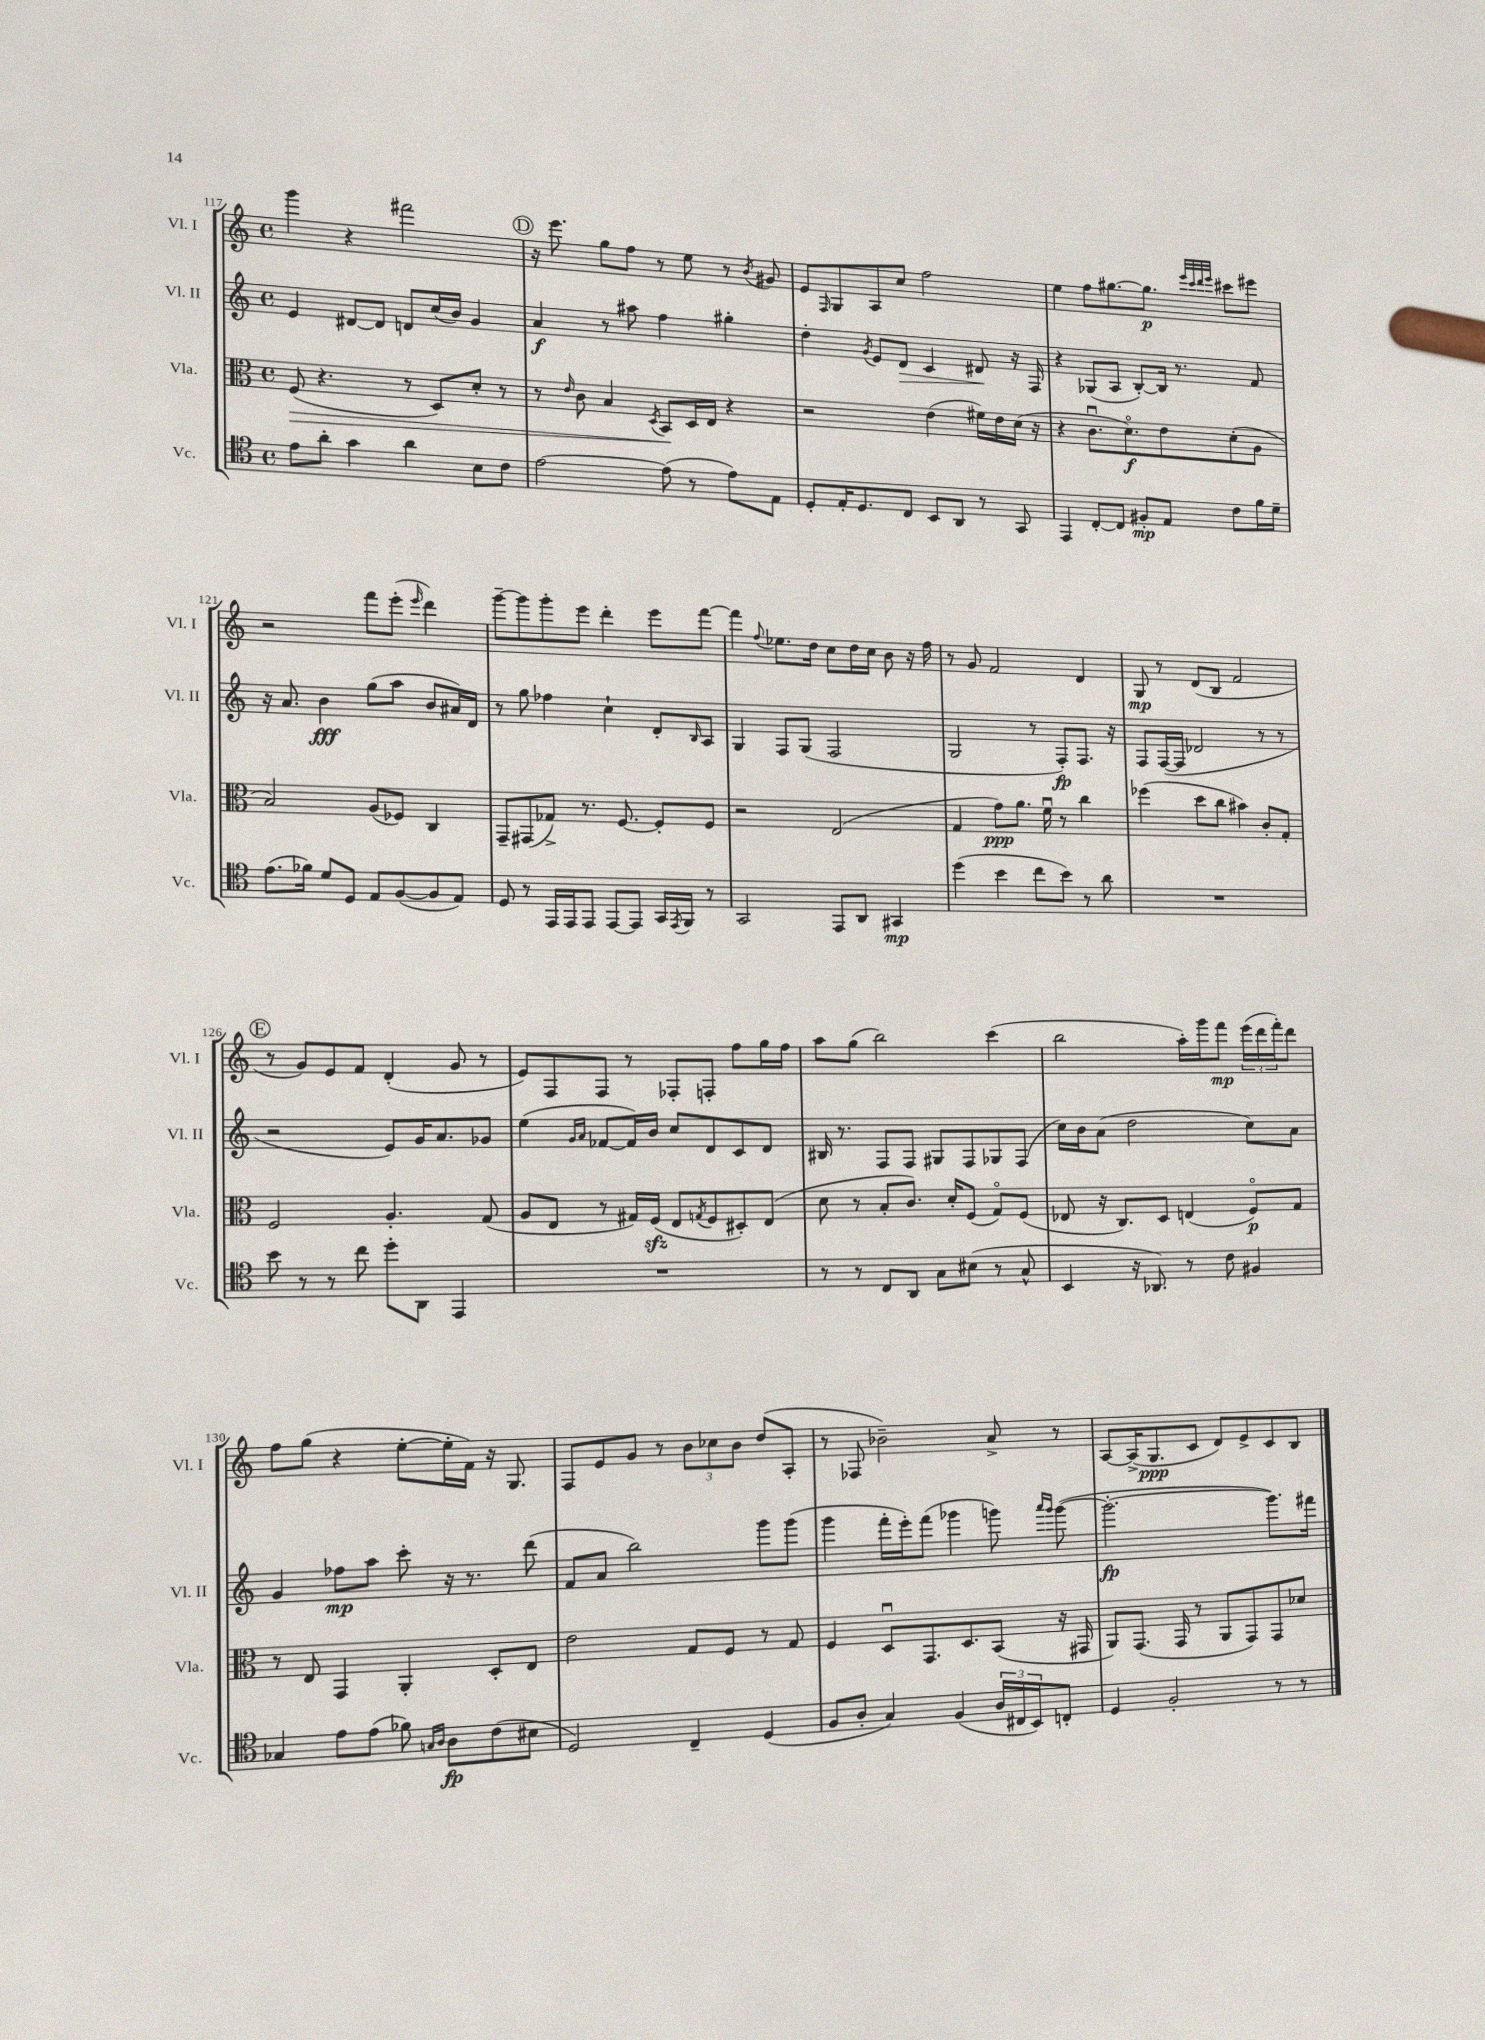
<<
\new StaffGroup <<
\new Staff = "s0" \with { instrumentName = "Vl. I" shortInstrumentName = "Vl. I" } {
    \clef treble \key c \major \defaultTimeSignature \time 4/4
    g'''4 r4 fis'''2 |
    \mark \markup { \circle "D" } r16 e'''8. g''8 f''8 r8 e''8 r8 \acciaccatura { b'8 } gis'8 |
    e'8 \grace { f16 } g8 a8 c''8 f''2 |
    e''4 f''8 gis''8.~ gis''8.\p \grace { e'''32 c'''32 d'''32 e'''32 } cis'''8 eis'''8 |
    r2 f'''8 e'''8-.( \grace { e'''16 } d'''4) |
    g'''8~-- g'''8 g'''8-. e'''8 d'''4-. e'''8 f'''8~ |
    f'''4 \appoggiatura { f''8 } ees''8. d''16 c''8 d''16 c''16 b'8 r16 f''16 |
    r8 g'8 f'2 d'4 |
    g8\mp r8 d'8( b8 f'2 |
    \mark \markup { \circle "E" } r8 g'8) e'8 f'8 d'4-.( g'8 r8 |
    e'8) f8 f8 r8 fes8-. f8-. f''8 g''16 f''16 |
    a''8 g''8( b''2) c'''4( |
    b''2 a''16-.) g'''16 f'''8\mp \tuplet 3/2 { e'''16( d'''16 f'''16-.) } d'''8 |
    f''8 g''8( r4 e''8~-. e''16-. f'16) r16 g8. |
    f8 e'8 g'8 r8 \tuplet 3/2 { b'8 ces''8 b'8 } d''8( a8-. |
    r8 fes8 bes'2--) a'8-> r8 |
    a8~ a16->( g8.\ppp c'8 d'8) e'8-> c'8 b8 \bar "|." |
}
\new Staff = "s1" \with { instrumentName = "Vl. II" shortInstrumentName = "Vl. II" } {
    \clef treble \key c \major \defaultTimeSignature \time 4/4
    e'4 dis'8~ dis'8 d'8 c''16( b'16) g'4 |
    \mark \markup { \circle "D" } a'4\f r8 ais''8 f''4 gis''4-. |
    d''4-. \acciaccatura { g'8 } e'8 d'8\> c'4 dis'8\! r16 f16 |
    r4 ges8( a8 b8~-.) b16 r8. f'8 |
    r16 a'8. b'4\fff g''8( a''8 b'8 ais'16) d'16 |
    r8 g''8 fes''4 c''4-! d'8-. \grace { b16 } a8 |
    g4 f8 g8( f2 |
    g2 r8 f8-.\fp) f8. r16 |
    f8 f16~( f16 des'2 r8 r8 |
    \mark \markup { \circle "E" } r2 e'8) g'16 a'8. ges'8 |
    e''4( \grace { g'16 a'16 } fes'8~ fes'16) b'16 c''8 d'8 c'8 d'8 |
    bis16 r8. f8 f8 gis8 f8 ges8 f8( |
    c''16) b'16 a'8( d''2 c''8) a'8 |
    g'4 fes''8\mp a''8 c'''8-. r16 r8. d'''8( |
    f'8 a'8 b''2) g'''8 g'''8( |
    g'''4 f'''16-. e'''16-.) f'''8( ges'''4 g'''8) \grace { a'''16 g'''16 } g'''8~( |
    g'''2.~-.\fp g'''8.) fis'''16 \bar "|." |
}
\new Staff = "s2" \with { instrumentName = "Vla." shortInstrumentName = "Vla." } {
    \clef alto \key c \major \defaultTimeSignature \time 4/4
    f8\>( r4. r8 d8) d'8-. r8 |
    \mark \markup { \circle "D" } r8 \grace { e'16 } c'8 b4 \acciaccatura { d8 } b,8\! d16 e16 r4 |
    r2 e'4( fis'16) e'16 d'16( r16 |
    r4 c'8.\downbow d'8.\flageolet\f) e'8 d'8-.( a8 |
    b2) a8( fes8) c4 |
    g,8-- gis,8( ges8->) r8. f8.~ f8-. f8 |
    r2 e2( |
    g4 g'8\ppp) a'8. f'16\downbow r8 c''4 |
    fes''4( d''8 c''8 bis'4) c'8-. g8-. |
    \mark \markup { \circle "E" } f2 a4.-. g8( |
    a8 e8 r8 gis16) f16\sfz( e8 \acciaccatura { g8 } f8 dis8-.) e8( |
    d'8 r8 b8-. c'8.) d'16-. f8( g8\flageolet) f8( |
    ees8 r16 c8.) d8 e4( f8\flageolet\p) g8 |
    r8 e8 g,4 a,4-. d8-. e8 |
    e'2 g8 f8 r8 g8 |
    f4 d8\downbow g,8. d8. b,8( r16 gis,16 |
    a,8) g,8.( g,16 r8 a,8 g,8) g,8 des'8 \bar "|." |
}
\new Staff = "s3" \with { instrumentName = "Vc." shortInstrumentName = "Vc." } {
    \clef tenor \key c \major \defaultTimeSignature \time 4/4
    e'8 a'8-. g'4 a'4 b8 c'8 |
    \mark \markup { \circle "D" } e'2~ e'8( r8 e'8) e8 |
    d8-. e16-. d8. c8 b,8 a,8 r8 g,8 |
    e,4 c8~-. c8 fis8-.\mp e8 c'8 f'16 d'16-- |
    e'8.( fes'16) d'8 d8 e8 f8~( f8 e8) |
    d8 r8 e,16 e,16 e,8 e,8~ e,8 g,16 \acciaccatura { e,8 } f,16 r8 |
    g,2 e,8 a,8 gis,4\mp |
    d''4( b'4 c''8 b'8) r8 a'8 |
    R1 |
    \mark \markup { \circle "E" } b'8 r8 r8 c''8 d''8-. a,8 e,4 |
    R1 |
    r8 r8 c8 a,8 g8 bis8( r8 g8-^ |
    b,4 r16 aes,8.) r8 c'8 fis4 |
    ges4 e'8 e'8( fes'8) \grace { g16 a16 } a8\fp c'8( bis8 |
    d2) c4-- d4( |
    f8 a8-. g4) f4( \tuplet 3/2 { a16 cis16 b,16) } c8-. |
    d4 f2-. r8 r8 \bar "|." |
}
>>
>>
\layout { \context { \Score currentBarNumber = #117 } }
